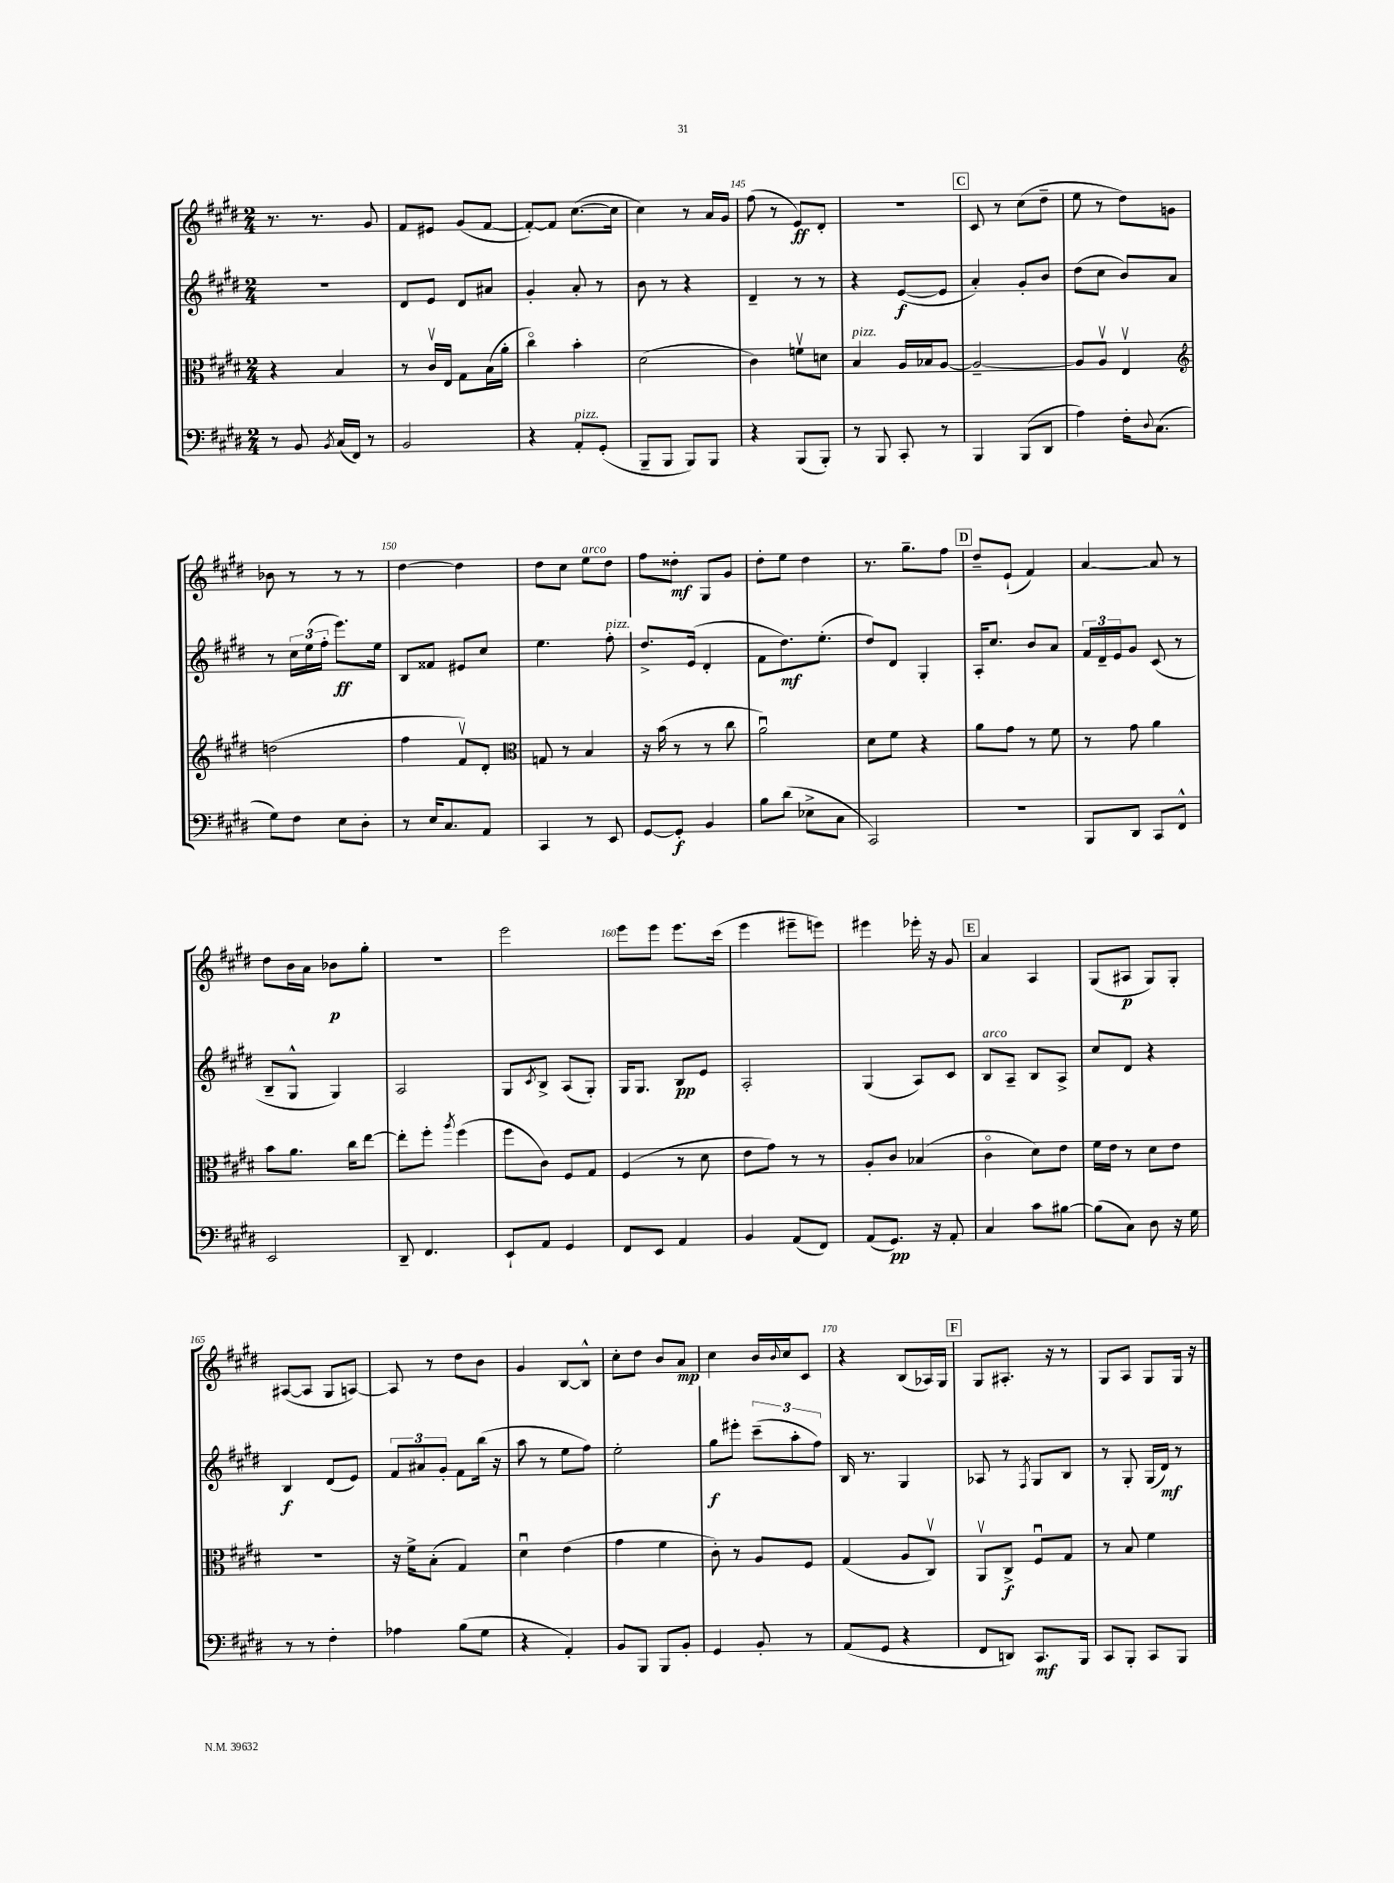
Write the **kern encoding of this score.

**kern	**kern	**kern	**kern
*staff4	*staff3	*staff2	*staff1
*clefF4	*clefC3	*clefG2	*clefG2
*k[f#c#g#d#]	*k[f#c#g#d#]	*k[f#c#g#d#]	*k[f#c#g#d#]
*M2/4	*M2/4	*M2/4	*M2/4
8r	4r	2r	8.r
8BB	.	.	.
.	.	.	8.r
8qBB	.	.	.
(16C#	4B	.	.
16FF#)	.	.	.
8r	.	.	8g#
=	=	=	=
2BB	8r	8d#	8f#
.	16c#v	8e	8e#
.	16E	.	.
.	8G#	8d#	(8g#
.	(16B	8a#	[8f#
.	16a'	.	.
=	=	=	=
4r	4cc#o)	4g#'	8f#'_)
.	.	.	8f#]
8AA'	4b'	8a'	([8.cc#
(8GG#'	.	8r	.
.	.	.	16cc#]
=	=	=	=
8BBB~	(2d#	8b	4cc#)
8BBB	.	8r	.
8BBB)	.	4r	8r
8BBB	.	.	16a
.	.	.	16g#
=	=	=	=
4r	4c#)	4d#~	(8ff#
.	.	.	8r
(8BBB	8fv	8r	8e)
8BBB')	8d	8r	8d#'
=	=	=	=
8r	4B	4r	2r
8BBB	.	.	.
8CC#'	16A	([8e	.
.	16B-	.	.
8r	[8A	8e]	.
=	=	=	=
4BBB	2A~_	4a')	8c#
.	.	.	8r
(8BBB	.	8g#'	(8cc#
8DD#	.	8b	8dd#~
=	=	=	=
4A)	8A]	(8dd#	8ee
.	8Av	8cc#	8r
16F#'	4Ev	8b)	8dd#)
8qqD#	.	.	.
(8.C#	.	.	.
.	.	8a	8g
=	=	=	=
*	*clefG2	*	*
8G#)	(2dd	8r	8b-
8F#	.	24cc#	8r
.	.	(24ee	.
.	.	24ff#'	.
8E	.	8.eee)	8r
8D#'	.	.	8r
.	.	16ee	.
=	=	=	=
8r	4ff#	8B	[4dd#
16E	.	8f##	.
8.C#	.	.	.
.	8f#v)	8e#	4dd#]
8AA	8d#'	8cc#	.
=	=	=	=
*	*clefC3	*	*
4CC#	8G	4.ee	8dd#
.	8r	.	8cc#
8r	4B	.	8ee
8EE	.	8ff#'	8dd#
=	=	=	=
[8GG#	16r	8.dd#^	8ff#
.	(16b	.	.
8GG#']	8r	.	8dd##'
.	.	(16e	.
4BB	8r	4d#'	8G#
.	8cc#	.	8g#
=	=	=	=
8B	2au)	8f#	8dd#'
(8d#	.	8.dd#)	8ee
8E-^	.	.	4dd#
.	.	(8.ee'	.
8C#	.	.	.
=	=	=	=
2CC#)	8d#	8dd#)	8.r
.	8f#	8d#	.
.	.	.	8.gg#~
.	4r	4G#'	.
.	.	.	8ff#
=	=	=	=
2r	8a	16A'	8dd#~
.	.	8.cc#	.
.	8g#	.	(8e`
.	8r	8b	4f#)
.	8f#	8a	.
=	=	=	=
8BBB	8r	24f#	[4a
.	.	24d#~	.
.	.	24e	.
8DD#	8g#	8g#	.
8CC#	4a	(8c#	8a]
8FF#^^	.	8r	8r
=	=	=	=
2EE	8b	8B~	8dd#
.	8.a	8G#^^	16b
.	.	.	16a
.	.	4G#)	8b-
.	16cc#	.	.
.	[8ee	.	8gg#'
=	=	=	=
8DD#~	8ee']	2A	2r
4.FF#	8ff#'	.	.
.	8qaa	.	.
.	(4ff#	.	.
=	=	=	=
8EE`	8ff#	8G#	2eee
.	.	8qc#	.
8AA	8c#)	8B^	.
4GG#	8F#	(8A	.
.	8G#	8G#')	.
=	=	=	=
8FF#	(4F#	16G#	8eee
.	.	8.G#	.
8EE	.	.	8eee
4AA	8r	8B	8.eee
.	8d#	8e	.
.	.	.	(16ccc#
=	=	=	=
4BB	8e	2A'	4eee
.	8g#)	.	.
(8AA	8r	.	8eee#~
8FF#)	8r	.	8eee)
=	=	=	=
(8AA	8A'	(4G#	4eee#
8.GG#)	8c#	.	.
.	(4B-	8A)	16eee-'
16r	.	.	16r
8AA'	.	8c#	8g#
=	=	=	=
4C#	4c#o	8B	4a
.	.	8A~	.
8c#	8d#)	8B	4A
[8B#	8e	8A^	.
=	=	=	=
(8B#]	16f#	8cc#	(8G#
.	16e	.	.
8C#)	8r	8d#	8A#
8D#	8d#	4r	8G#)
16r	8e	.	8G#'
16G#	.	.	.
=	=	=	=
8r	2r	4B	([8A#
8r	.	.	8A#]
4F#'	.	(8d#	8G#
.	.	8e)	[8A)
=	=	=	=
4A-	16r	12f#	8A]
.	16f#^	.	.
.	.	12a#	.
.	(8B'	.	8r
.	.	12g#'	.
(8B	4G#)	8f#	8dd#
8G#	.	(16bb	8b
.	.	16r	.
=	=	=	=
4r	4d#u	8aa	4g#
.	.	8r	.
4AA')	(4e	8ee	[8B
.	.	8ff#)	8B^^]
=	=	=	=
8BB	4g#	2ee'	8cc#'
8BBB	.	.	8dd#
8BBB	4f#	.	8b
8BB'	.	.	8a
=	=	=	=
4GG#	8c#')	8gg#	4cc#
.	8r	8eee#'	.
8BB'	8A	(12ccc#~	16b
.	.	.	8qqb
.	.	.	16cc#
.	.	12aa'	.
8r	8F#	.	8c#
.	.	12ff#)	.
=	=	=	=
(8AA	(4G#	16B	4r
.	.	8.r	.
8GG#	.	.	.
4r	8A	4G#	(8B
.	8C#v)	.	16A-)
.	.	.	16G#
=	=	=	=
8FF#	8AAv	8A-	8G#
8DD)	8C#^	8r	8.A#'
.	.	8qF#	.
8.CC#	8F#u	8G#	.
.	.	.	16r
.	8G#	8B	8r
16BBB	.	.	.
=	=	=	=
8CC#	8r	8r	8G#
8BBB'	8B	8G#'	8A
8CC#	4f#	(16G#	8G#
.	.	16d#)	.
8BBB	.	8r	16G#
.	.	.	16r
==	==	==	==
*-	*-	*-	*-
